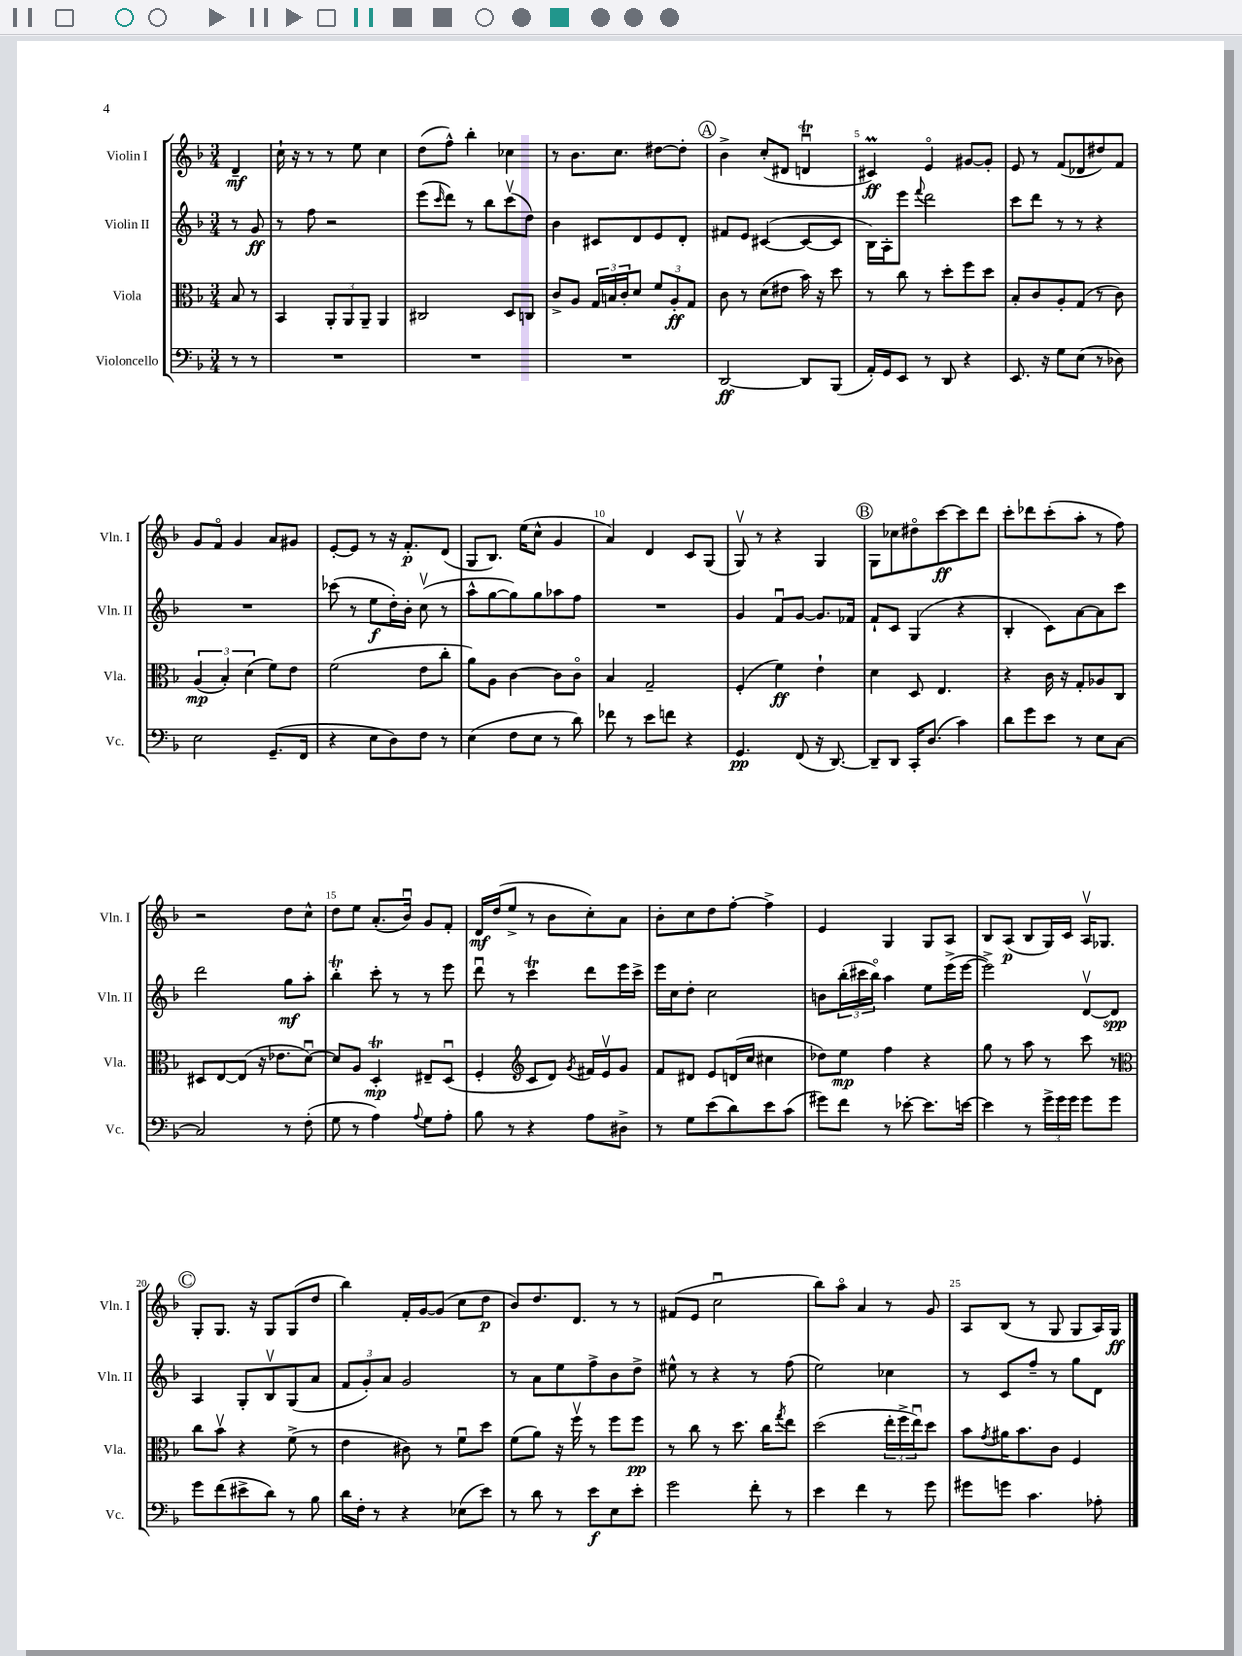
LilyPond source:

<<
\new StaffGroup <<
\new Staff = "s0" \with { instrumentName = "Violin I" shortInstrumentName = "Vln. I" } {
    \clef treble \key f \major \numericTimeSignature \time 3/4 \partial 4
    d'4--\mf |
    c''16-! r16 r8 r8 e''8 c''4 |
    d''8( f''8-^) bes''4-. ces''4 |
    r8 bes'8. c''8. dis''8~ dis''8-. |
    \mark \markup { \circle "A" } bes'4-> c''8-.( dis'8 d'4\downbow\trill |
    cis'4\prall\ff) e'4\flageolet gis'8~ gis'8-. |
    e'8 r8 f'8( des'8 dis''8) f'8 |
    g'8 f'8\flageolet g'4 a'8 gis'8 |
    e'8~-. e'8 r8 r16 f'8.-.\p d'8( |
    g8 bes8.) e''16( c''8-^ g'4 |
    a'4) d'4 c'8 g8( |
    g8\upbow) r8 r4 g4 |
    \mark \markup { \circle "B" } g8 ces''8 dis''8\flageolet c'''8~\ff c'''8 d'''8 |
    c'''8-. des'''8 c'''8-.( a''8-. r8 f''8) |
    r2 d''8 c''8-^ |
    d''8 e''8 a'8.-.( bes'16\downbow) g'8 f'8-. |
    d'16\mf d''16( e''8-> r8 bes'8 c''8-.) a'8 |
    bes'8-. c''8 d''8 f''8~-. f''4-> |
    e'4 g4 g8 a8 |
    bes8 a8\p( bes8 g16) c'16 a16\upbow ges8. |
    \mark \markup { \circle "C" } g8-. g8. r16 g8 g8( d''8 |
    bes''4) f'16-. g'16~ g'8( c''8 d''8\p |
    bes'8) d''8. d'8. r8 r8 |
    fis'8( e'8 c''2\downbow |
    bes''8) a''8\flageolet a'4 r8 g'8 |
    a8 bes8( r8 g8 g8 a16) g16\ff \bar "|." |
}
\new Staff = "s1" \with { instrumentName = "Violin II" shortInstrumentName = "Vln. II" } {
    \clef treble \key f \major \numericTimeSignature \time 3/4 \partial 4
    r8 g'8\ff |
    r8 f''8 r2 |
    e'''8( \grace { c'''16 } d'''8) r8 bes''8 c'''8\upbow( d''8) |
    bes'4 cis'8 d'8 e'8 d'8-. |
    \mark \markup { \circle "A" } fis'8 e'8 cis'4~( cis'8~ cis'8 |
    bes16) a16-. e'''8 \appoggiatura { f'''8 } d'''2 |
    c'''8 d'''8 r8 r8 r4 |
    R2. |
    ces'''8( r8 e''8\f d''16-.) bes'16-. c''8\upbow( r8 |
    a''8-^ g''8~ g''8) g''8 aes''8 f''8 |
    R2. |
    g'4 f'8\downbow g'8~ g'8. fes'16 |
    \mark \markup { \circle "B" } f'8-! c'8 g4( r4 |
    bes4-. c'8) a'8~ a'8 c'''8 |
    d'''2 g''8\mf a''8-. |
    bes''4-.\trill c'''8-. r8 r8 e'''8 |
    d'''8\downbow r8 c'''4\trill d'''8 e'''16 c'''16-> |
    e'''16 c''16 d''8-. c''2 |
    b'8 \tuplet 3/2 { bes''16-.( cis'''16 bes''16\flageolet) } a''4 e''8 e'''16->( e'''16~ |
    e'''2->) d'8~\upbow d'8\spp |
    \mark \markup { \circle "C" } a4 g8-. bes8\upbow g8( a'8 |
    \tuplet 3/2 { f'8 g'8-.) a'8 } g'2 |
    r8 a'8 e''8 f''8-> bes'8 d''8-> |
    eis''8-^ r8 r4 r8 f''8( |
    e''2) ces''4 |
    r8 c'8 f''8-- r8 g''8 d'8 \bar "|." |
}
\new Staff = "s2" \with { instrumentName = "Viola" shortInstrumentName = "Vla." } {
    \clef alto \key f \major \numericTimeSignature \time 3/4 \partial 4
    bes8 r8 |
    bes,4 \tuplet 3/2 { a,8-. a,8 a,8-- } a,4 |
    cis2 d8 c8 |
    c'8-> a8 \tuplet 3/2 { g16 b16 c'16-. } d'8 \tuplet 3/2 { f'8 a8-.\ff g8 } |
    \mark \markup { \circle "A" } c'8 r8 d'8( eis'8 bes'16) r16 d''8 |
    r8 c''8 r8 d''8-. f''8 d''8 |
    bes8-. c'8 a8-. g8( r8 c'8) |
    \tuplet 3/2 { a4\mp( bes4-.) d'4( } f'8) e'8 |
    f'2( e'8 c''8-. |
    a'8) a8 c'4~ c'8 c'8\flageolet |
    bes4 g2-- |
    f4-.( f'4\ff) e'4-! |
    \mark \markup { \circle "B" } d'4 d8 e4. |
    r4 c'16 r16 g8-. aes8 c8 |
    dis8 e8~ e8( r16 ees'8. d'8~\downbow) |
    d'8 a8 d4-.\trill\mp eis8-- d8\downbow( |
    f4-. \clef treble c'8 d'8) \acciaccatura { g'8 } fis'16 e'16\upbow g'8 |
    f'8 dis'8 e'8 d'16( c''16 cis''4 |
    des''8) e''8\mp f''4 r4 |
    g''8 r8 a''8 r8 c'''8 r8 |
    \mark \markup { \circle "C" } \clef alto c''8 bes'8\upbow r4 f'8->( r8 |
    e'4 cis'8) r8 f'8\downbow d''8 |
    f'8( a'8) r16 f''16\upbow r8 f''8 f''8\pp |
    r8 c''8 r8 d''8. c''16 \acciaccatura { g''8 } e''8 |
    d''2( \tuplet 3/2 { e''16-. f''16-> e''16\downbow) } d''8 |
    bes'8 \acciaccatura { g'8 } ais'16 bes'8. c'8 f4 \bar "|." |
}
\new Staff = "s3" \with { instrumentName = "Violoncello" shortInstrumentName = "Vc." } {
    \clef bass \key f \major \numericTimeSignature \time 3/4 \partial 4
    r8 r8 |
    R2. |
    R2. |
    R2. |
    \mark \markup { \circle "A" } d,2~\ff d,8 bes,,8( |
    a,16-.) g,16 e,8 r8 d,8 r4 |
    e,8. r16 g8 e8( r8 des8) |
    e2 g,8.--( f,16 |
    r4 e8 d8) f8 r8 |
    e4( f8 e8 r8 d'8) |
    fes'8 r8 e'8 f'8 r4 |
    g,4.\pp f,8( r16 d,8.~) |
    \mark \markup { \circle "B" } d,8-- d,8 c,16-. d8.( c'4) |
    d'8 g'8 e'8 r8 e8 c8~ |
    c2 r8 f8-.( |
    g8 r8 a4) \appoggiatura { a8 } g8 a8-. |
    bes8 r8 r4 a8 dis8-> |
    r8 g8 e'8( d'8) e'8 c'8( |
    gis'8) f'8 r8 ees'8~-. ees'8. e'16~ |
    e'4 r8 \tuplet 3/2 { g'16-> g'16 g'16 } g'8 g'8 |
    \mark \markup { \circle "C" } g'8 f'8( eis'8-> d'8) r8 bes8 |
    d'16 f16-. r8 r4 ees8( e'8) |
    r8 d'8 r8 e'8\f e8 e'8-. |
    g'2 f'8-. r8 |
    e'4 f'4 r8 g'8 |
    gis'8 g'8 c'4. aes8-. \bar "|." |
}
>>
>>
\layout { \context { \Score \override BarNumber.break-visibility = ##(#f #t #t) barNumberVisibility = #(every-nth-bar-number-visible 5) } }
